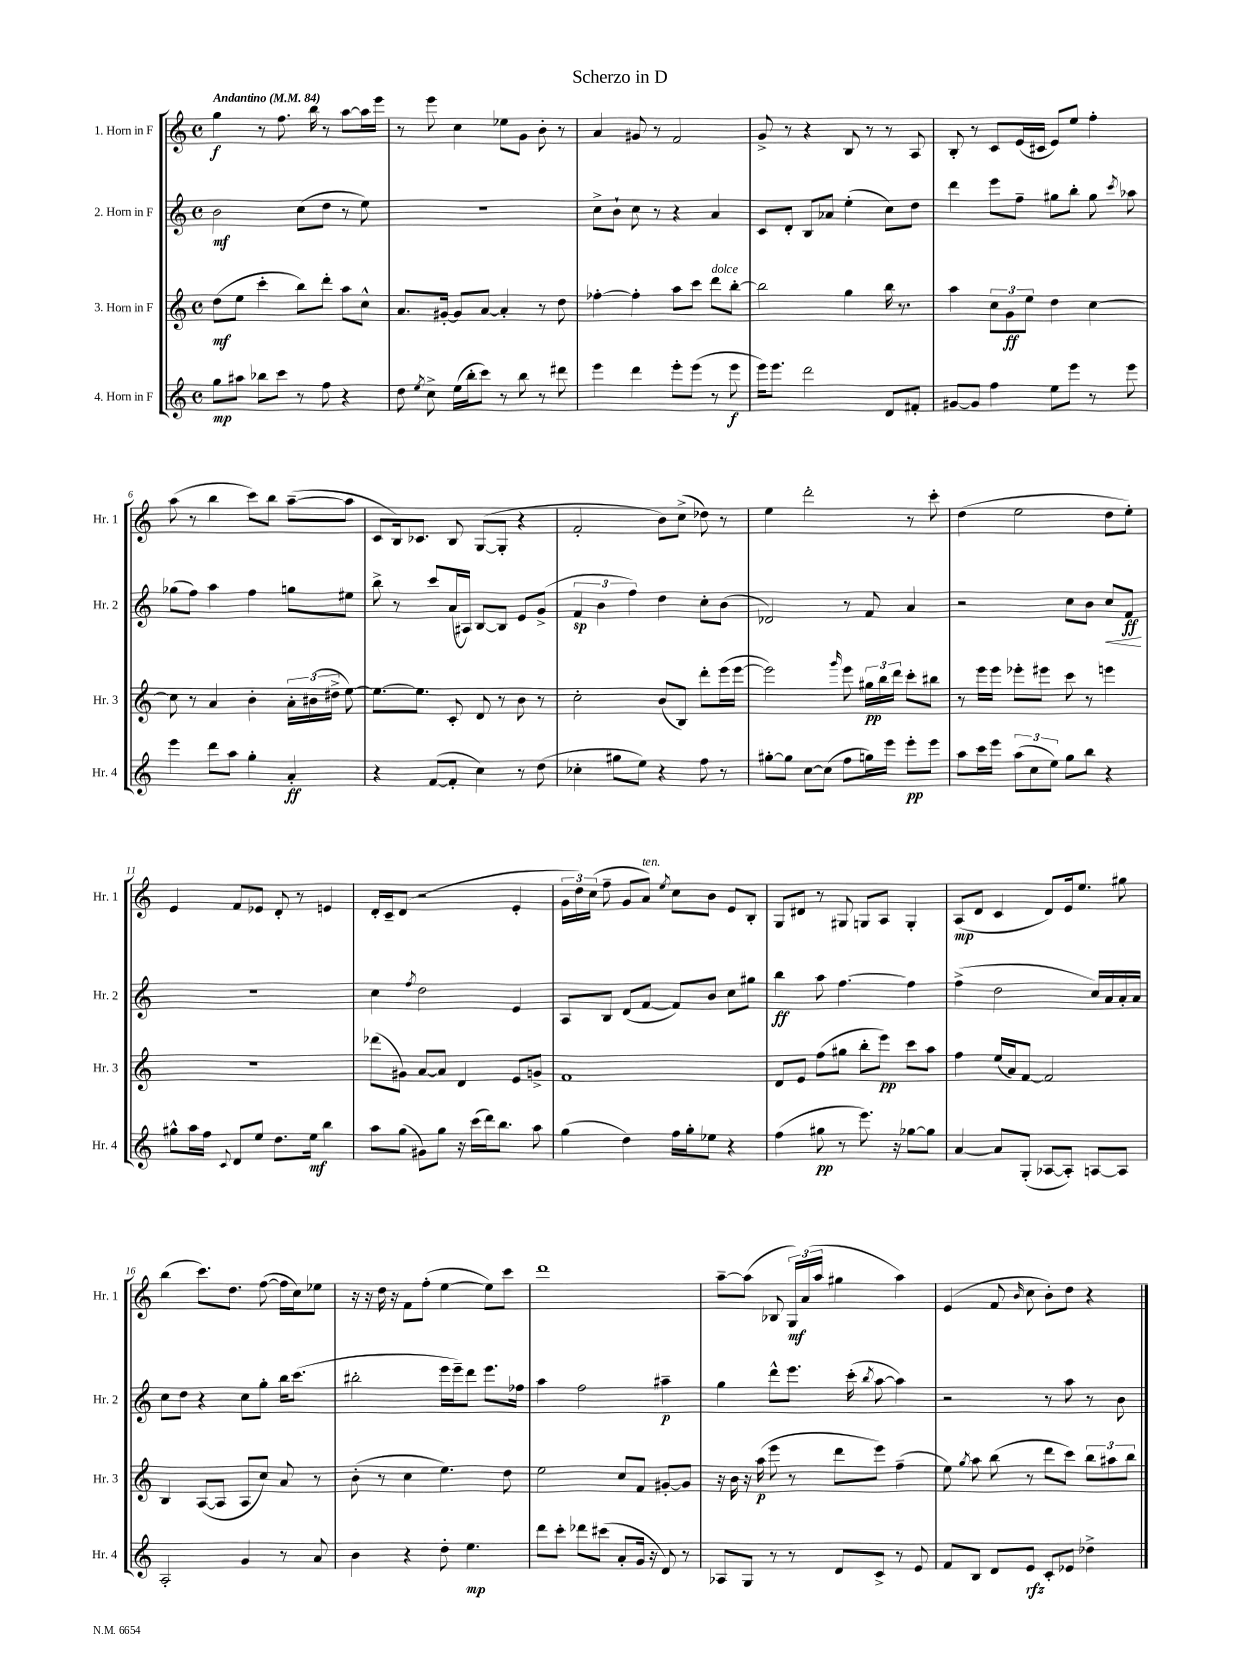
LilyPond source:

\header { title = "Scherzo in D" }
<<
\new StaffGroup <<
\new Staff = "s0" \with { instrumentName = "1. Horn in F" shortInstrumentName = "Hr. 1" } {
    \clef treble \key c \major \defaultTimeSignature \time 4/4 \tempo "Andantino" 4 = 84
    \autoBeamOff g''4\f r8 f''8. b''16 r8 a''8[~ a''16 e'''16] |
    r8 e'''8 c''4 ees''8[ g'8] b'8-. r8 |
    a'4 gis'8 r8 f'2 |
    g'8-> r8 r4 b8 r8 r8 a8 |
    b8-. r8 c'8[ e'16( cis'16] e'8[) e''8] f''4-. |
    a''8( r8 b''4 c'''8[) b''8] a''8[~--( a''8] |
    c'8[ b16) ces'8.] b8 g8[~( g8]-. r4 |
    f'2-. b'8[) c''8]->( des''8) r8 |
    e''4 d'''2-. r8 c'''8-. |
    d''4( e''2 d''8[ e''8]-.) |
    e'4 f'8[ ees'8] d'8-. r8 e'4 |
    d'16[-. c'16-- d'8]( r2 e'4-. |
    \tuplet 3/2 { g'16[ d''16) c''16]( } f''8-- g'8[ a'8]^\markup { \italic "ten." }) \acciaccatura { e''8 } c''8[ b'8] e'8[ b8]-. |
    g8[ dis'8] r8 gis8 g8[ a8] g4-. |
    a8[\mp( d'8] c'4 d'8[) e'16 e''8.] gis''8 |
    b''4( c'''8.[) d''8.] f''8~( f''16[ c''16) ees''8] |
    r16 r16 d''16 r16 f'8[ f''8]-.( e''4~ e''8[) c'''8] |
    d'''1 |
    a''8[~-- a''8]( bes8 \tuplet 3/2 { g16[\mf) a'16( a''16] } gis''4 a''4) |
    e'4( f'8 \grace { b'16 } c''8 b'8[-.) d''8] r4 \bar "|." |
}
\new Staff = "s1" \with { instrumentName = "2. Horn in F" shortInstrumentName = "Hr. 2" } {
    \clef treble \key c \major \defaultTimeSignature \time 4/4
    \autoBeamOff b'2\mf c''8[( d''8] r8 e''8) |
    R1 |
    c''8[-> b'8]-! c''8 r8 r4 a'4 |
    c'8[ d'8]-. b8[ aes'8] e''4-.( c''8[) d''8] |
    d'''4 e'''8[ f''8]-- gis''8[ b''8]-. gis''8 \acciaccatura { c'''8 } aes''8 |
    ges''8[( f''8]) a''4 f''4 g''8[ eis''8] |
    b''8-> r8 c'''8[ a'16( ais16]) b8[~ b8] e'8[ g'8]->( |
    \tuplet 3/2 { f'4\sp b'4 f''4) } d''4 c''8[-. b'8]( |
    des'2) r8 f'8 a'4 |
    r2 c''8[ b'8] c''8[\< f'8]\ff\! |
    R1 |
    c''4 \acciaccatura { f''8 } d''2 e'4 |
    a8[ b8] d'8[( f'8]~ f'8[) b'8] c''8[ gis''8] |
    b''4\ff a''8 f''4.~ f''4 |
    f''4->( d''2 c''16[) a'16 a'16-. a'16] |
    c''8[ d''8] r4 c''8[ g''8]-. b''16[ c'''8.]( |
    bis''2-. e'''16[ e'''16--) d'''8] e'''8.[ fes''16] |
    a''4 f''2 ais''4--\p |
    g''4 d'''8[-^ e'''8.] c'''16-.( \acciaccatura { b''8 } a''8~ a''4) |
    r2 r8 a''8 r8 b'8 \bar "|." |
}
\new Staff = "s2" \with { instrumentName = "3. Horn in F" shortInstrumentName = "Hr. 3" } {
    \clef treble \key c \major \defaultTimeSignature \time 4/4
    \autoBeamOff d''8[\mf( e''8] c'''4-. b''8[) d'''8]-. a''8[ c''8]-^ |
    a'8.[ gis'16]~-. gis'8[ a'8]~ a'4-. r8 d''8 |
    fes''4~-. fes''4-. a''8[ c'''8] d'''8[^\markup { \italic "dolce" } b''8]~-. |
    b''2 g''4 b''16 r8. |
    a''4 \tuplet 3/2 { c''8[ g'8\ff e''8] } d''4 c''4~ |
    c''8 r8 a'4 b'4-. \tuplet 3/2 { a'16[-. bis'16( dis''16]-> } e''8~) |
    e''8.[~ e''8.] c'8-. d'8 r8 b'8 r8 |
    c''2-. b'8[( b8]) d'''8[-. e'''16( e'''16]~ |
    e'''2) \grace { g'''16 } e'''8 \tuplet 3/2 { gis''16[\pp b''16 d'''16] } c'''8[-. bis''8] |
    r8 e'''16[ e'''16] ees'''8[-. eis'''8] c'''8 r8 e'''4 |
    R1 |
    des'''8[( gis'8]) a'8[~ a'8] d'4 e'8[ g'8]-> |
    f'1 |
    d'8[ e'8] f''8[( gis''8] b''8[-. e'''8]\pp) c'''8[ a''8] |
    f''4 e''16[( a'16) f'8]~ f'2 |
    b4 a8[~( a8] a8[ c''8]) a'8 r8 |
    b'8-.( r8 c''4 e''4.) d''8 |
    e''2 c''8[ f'8] gis'8[~-. gis'8] |
    r16 b'16 r16 a''16\p( e'''8 r8 d'''8[ e'''8]) f''4--( |
    e''8) \acciaccatura { g''8 } a''8 b''8( r8 d'''8[ c'''8]) \tuplet 3/2 { b''8[ ais''8 b''8] } \bar "|." |
}
\new Staff = "s3" \with { instrumentName = "4. Horn in F" shortInstrumentName = "Hr. 4" } {
    \clef treble \key c \major \defaultTimeSignature \time 4/4
    \autoBeamOff g''8[\mp ais''8] bes''8[ c'''8] r8 f''8 r4 |
    d''8 \acciaccatura { e''8 } c''8-> e''16[( b''16-. c'''8]) r8 b''8 r8 dis'''8 |
    e'''4 d'''4 e'''8[-. e'''8]( r8 e'''8\f |
    e'''16[) e'''8.] d'''2 d'8[ fis'8]-. |
    gis'8[~ gis'8] f''4 e''8[ e'''8] r8 e'''8 |
    e'''4 d'''8[ a''8] g''4-. a'4-.\ff |
    r4 f'8[~( f'8]-. c''4) r8 d''8( |
    ces''4-. gis''8[ e''8]) r4 f''8 r8 |
    gis''8[~-. gis''8] c''8[~ c''8]( f''8[ g''16) e'''16] e'''8[-.\pp e'''8] |
    a''8[ c'''16 e'''16] \tuplet 3/2 { a''8[( c''8 e''8]) } g''8[ b''8] r4 |
    gis''8[-^ a''16 f''16] \appoggiatura { c'8 } d'8[ e''8] d''8.[ e''16]\mf b''4 |
    a''8[ g''8]( gis'8[) g''8] r16 c'''16[( d'''16) b''8.] a''8 |
    g''4( d''4) f''16[ g''16-. ees''8] r4 |
    f''4( gis''8\pp r8 e'''8.) r16 ges''8[~ ges''8] |
    a'4~ a'8[ g8]-.( aes8[~ aes8]-.) a8[~ a8] |
    a2-. g'4 r8 a'8 |
    b'4 r4 d''8-. e''4.\mp |
    d'''8[ c'''8]-. des'''8[ cis'''8]( a'8[-. g'16] r16 d'8) r8 |
    aes8[ g8] r8 r8 d'8[ c'8]-> r8 e'8 |
    f'8[ b8] d'8[ e'8]\rfz c'8[-. ees'8] des''4-> \bar "|." |
}
>>
>>
